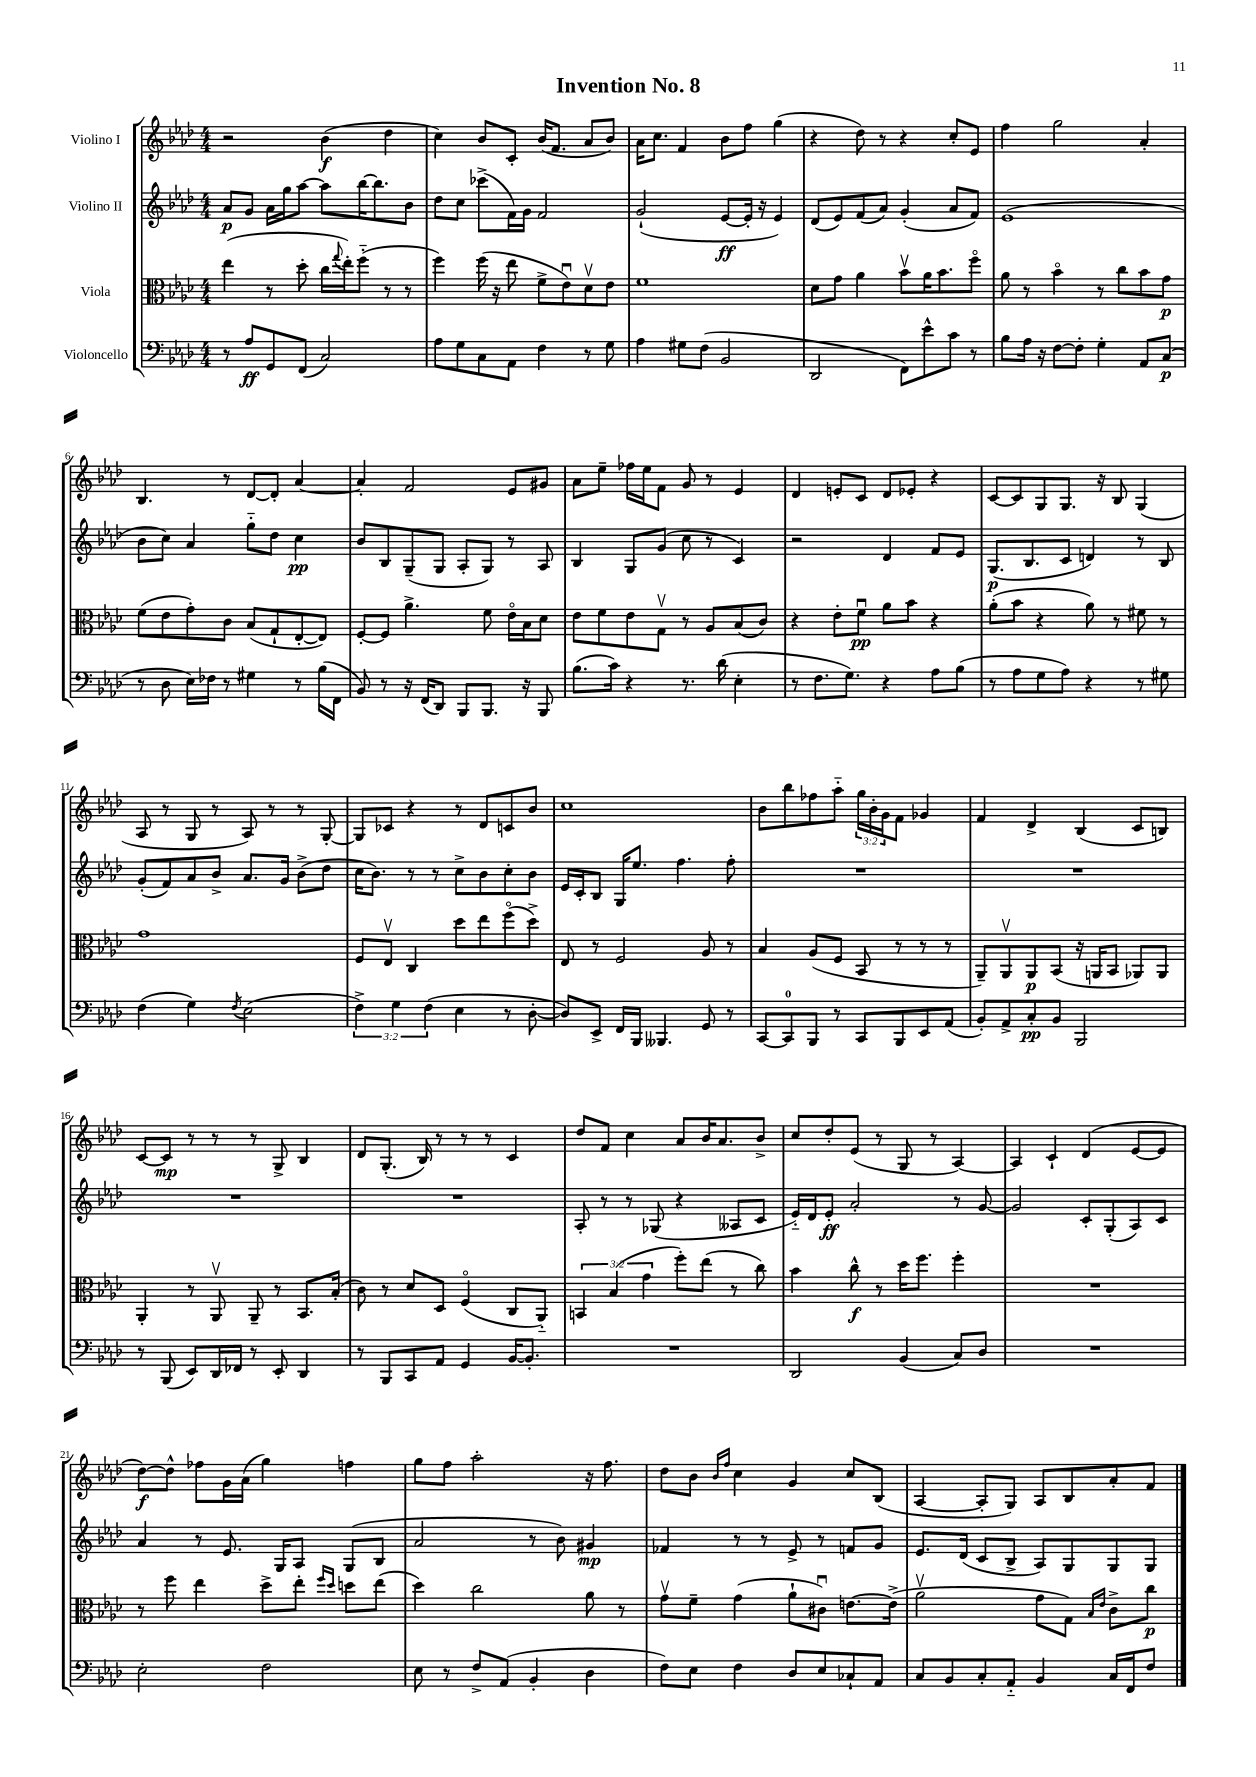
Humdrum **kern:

**kern	**kern	**kern	**kern
*staff4	*staff3	*staff2	*staff1
*clefF4	*clefC3	*clefG2	*clefG2
*k[b-e-a-d-]	*k[b-e-a-d-]	*k[b-e-a-d-]	*k[b-e-a-d-]
*M4/4	*M4/4	*M4/4	*M4/4
8r	(4ee-\	8a-/L	2r
8A-/L	.	8g/J	.
8GG/	8r	16a-\LL	.
.	.	16gg\J	.
(8FF/J	8dd-'\	[8aa-\J	.
2C/)	16cc\LL	8aa-\]L	(4b-\
.	8qqgg/	.	.
.	16ee-'\J)	.	.
.	(8ff'~\J	[16bb-\K	.
.	.	8.bb-\]	.
.	8r	.	4dd-\
.	8r	8b-\J	.
=	=	=	=
8A-\L	4ff\)	8dd-\L	4cc\)
8G\	.	8cc\J	.
8C\	(16ff\	(8ccc-^\L	8b-/L
.	16r	.	.
8AA-\J	8ee-\	16f\L)	8c'/J
.	.	16g\JJ	.
4F\	8f^\L	2f/	(16b-/LK
.	.	.	8.f/J
.	8e-u\)	.	.
8r	8d-v\	.	8a-/L
8G\	8e-\J	.	8b-/J)
=	=	=	=
4A-\	1f	(2g`/	16a-\LK
.	.	.	8.cc\J
8G#\L	.	.	4f/
(8F\J	.	.	.
2BB-/	.	[8e-/L	8b-\L
.	.	16e-'/]Jk	8ff\J
.	.	16r	.
.	.	4e-/)	(4gg\
=	=	=	=
2DD-/	8d-\L	(8d-/L	4r
.	8g\J	8e-/)	.
.	4a-\	(8f/	8dd-\)
.	.	8a-/J)	8r
8FF\L)	8b-v\L	(4g'/	4r
8e-^^\	16a-\K	.	.
.	8.b-\	.	.
8c\J	.	8a-/L	8cc'/L
8r	8ffo\J	8f/J)	8e-/J
=	=	=	=
8B-\L	8a-\	(1e-	4ff\
16A-\Jk	8r	.	.
16r	.	.	.
[8F\L	4b-o\	.	2gg\
8F'\]J	.	.	.
4G'\	8r	.	.
.	8cc\L	.	.
8AA-/L	8b-\	.	4a-'/
(8C/J	8g\J	.	.
=	=	=	=
8r	(8f\L	8b-\L	4.B-/
8D-\	8e-\	8cc\J)	.
16E-\LL)	8g'\)	4a-/	.
16F-\JJ	.	.	.
8r	8c\J	.	8r
4G#\	(8B-/L	8gg'~\L	[8d-/L
.	8G`/	8dd-\J	8d-'/]J
8r	[8E-'/	4cc\	[4a-/
(16B-\LL	8E-/]J)	.	.
16FF\JJ	.	.	.
=	=	=	=
8BB-/)	[8F'/L	8b-/L	4a-'/]
8r	8F/]J	8B-/	.
16r	4.a-^\	(8G~/	2f/
(16FF/LK	.	.	.
8DD-/J)	.	8G/J	.
8BBB-/L	.	8A-'/L	.
8.BBB-/J	8f\	8G/J)	.
.	16e-o\LL	8r	8e-/L
16r	16B-\J	.	.
8BBB-/	8d-\J	8A-/	8g#/J
=	=	=	=
(8.B-\L	8e-\L	4B-/	8a-\L
.	8f\	.	8ee-~\J
16c\Jk)	.	.	.
4r	8e-\	8G/L	16ff-\LL
.	.	.	16ee-\J
.	8Gv\J	(8g/J	8f\J
8.r	8r	8cc\	8g/
.	8A-/L	8r	8r
(16d-\	.	.	.
4E-'\	(8B-/	4c/)	4e-/
.	8c/J)	.	.
=	=	=	=
8r	4r	2r	4d-/
8.F\L	.	.	.
.	8e-'\L	.	8e'/L
8.G\J)	.	.	.
.	8fu\J	.	8c/J
4r	8a-\L	4d-/	8d-/L
.	8b-\J	.	8e-'/J
8A-\L	4r	8f/L	4r
(8B-\J	.	8e-/J	.
=	=	=	=
8r	(8a-'\L	(8.G/L	[8c/L
8A-\L	8b-\J	.	8c/]
.	.	8.B-/	.
8G\	4r	.	8G/
8A-\J)	.	8c/J	8.G/J
4r	8a-\)	4d/)	.
.	.	.	16r
.	8r	.	8B-/
8r	8f#\	8r	(4G/
8G#\	8r	8B-/	.
=	=	=	=
(4F\	1g	(8g'/L	8A-/
.	.	8f/)	8r
4G\)	.	8a-/	8G/
.	.	8b-^/J	8r
8qF/	.	.	.
(2E-\	.	8.a-/L	8A-/)
.	.	.	8r
.	.	16g/Jk	.
.	.	(8b-^\L	8r
.	.	8dd-\J	[8G'/
=	=	=	=
6F^\)	8F/L	16cc\LK	8G/]L
.	.	8.b-\J)	.
.	8E-v/J	.	8c-/J
6G\	.	.	.
.	4C/	8r	4r
(6F\	.	.	.
.	.	8r	.
4E-\	8dd-\L	8cc^\L	8r
.	8ee-\	8b-\	8d-/L
8r	(8ffo\	8cc'\	8c/
[8D-'\	8dd-^\J)	8b-\J	8b-/J
=	=	=	=
8D-/]L)	8E-/	16e-/LL	1cc
.	.	16c'/J	.
8EE-^/J	8r	8B-/J	.
16FF/LL	2F/	16G/LK	.
16BBB-/JJ	.	8.ee-/J	.
4.BBB--/	.	.	.
.	.	4.ff\	.
8GG/	8A-/	.	.
8r	8r	8ff'\	.
=	=	=	=
[8CC/L	4B-/	1r	8b-\L
8CC/]	.	.	8bb-\
8BBB-/J	(8A-/L	.	8ff-\
8r	8F/J	.	8aa-'~\J
8CC/L	8BB-/	.	24gg\LL
.	.	.	24b-'\
.	.	.	24g\J
8BBB-/	8r	.	8f\J
8EE-/	8r	.	4g-/
(8AA-/J	8r	.	.
=	=	=	=
8BB-'/L)	8AA-~/L)	1r	4f/
8AA-^/	8AA-v/	.	.
8C'/	8AA-/	.	4d-^/
8BB-/J	(8BB-/J	.	.
2BBB-/	16r	.	(4B-/
.	16AA/LK	.	.
.	8BB-/J	.	.
.	8AA-/L)	.	8c/L
.	8AA-/J	.	8B/J)
=	=	=	=
8r	4AA-'/	1r	[8c/L
(8BBB-/	.	.	8c/]J
8EE-/L)	8r	.	8r
16DD-/L	8AA-v/	.	8r
16FF-/JJ	.	.	.
8r	8AA-~/	.	8r
8EE-'/	8r	.	8G^/
4DD-/	8.BB-/L	.	4B-/
.	(16B-'/Jk	.	.
=	=	=	=
8r	8c\)	1r	8d-/L
8BBB-/L	8r	.	(8.G'/J
8CC/	8d-/L	.	.
.	.	.	16B-/)
8AA-/J	8D-/J	.	8r
4GG/	(4Fo/	.	8r
.	.	.	8r
[16BB-/LK	8C/L	.	4c/
8.BB-'/]J	.	.	.
.	8AA-'~/J)	.	.
=	=	=	=
1r	6BB/	8A-'/	8dd-/L
.	.	8r	8f/J
.	(6B-/	.	.
.	.	8r	4cc\
.	6g\	.	.
.	.	(8G-/	.
.	8ff'\L)	4r	8a-/L
.	(8ee-\J	.	16b-/K
.	.	.	8.a-/
.	8r	8A--/L	.
.	8cc\)	8c/J	8b-^/J
=	=	=	=
2DD-/	4b-\	16e-'~/LL)	8cc/L
.	.	16d-/J	.
.	.	8e-'/J	8dd-'/
.	8cc^^\	2a-'/	(8e-/J
.	8r	.	8r
(4BB-/	16dd-\LK	.	8G/
.	8.ff\J	.	.
.	.	.	8r
8C/L)	4ff'\	8r	[4A-/)
8D-/J	.	[8g/	.
=	=	=	=
1r	1r	2g/]	4A-/]
.	.	.	4c`/
.	.	8c'/L	(4d-/
.	.	(8G'/	.
.	.	8A-/)	[8e-/L
.	.	8c/J	8e-/]J
=	=	=	=
2E-'\	8r	4a-/	[8dd-\L)
.	8ff\	.	8dd-^^\]J
.	4ee-\	8r	8ff-\L
.	.	8.e-/	16g\L
.	.	.	(16a-\JJ
2F\	8dd-^\L	.	4gg\)
.	.	16G/LK	.
.	8ee-'\J	8A-/J	.
.	16qqff/LL	.	.
.	16qqdd-/JJ	.	.
.	8dd\L	(8G/L	4ff\
.	(8ee-\J	8B-/J	.
=	=	=	=
8E-\	4dd-\)	2a-/	8gg\L
8r	.	.	8ff\J
8F^/L	2cc\	.	2aa-'\
(8AA-/J	.	.	.
4BB-'/	.	8r	.
.	.	8b-\)	.
4D-\	8a-\	4g#/	16r
.	.	.	8.ff\
.	8r	.	.
=	=	=	=
8F\L)	8gv\L	4f-/	8dd-\L
8E-\J	8f~\J	.	8b-\J
.	.	.	16qqb-/LL
.	.	.	16qqff/JJ
4F\	(4g\	8r	4cc\
.	.	8r	.
8D-/L	8a-`\L	8e-^/	4g/
8E-/	8c#u\J)	8r	.
8C-`/	[8.e\L	8f/L	8cc/L
8AA-/J	.	8g/J	(8B-/J
.	(16e^\]Jk	.	.
=	=	=	=
8C/L	2a-v\	8.e-/L	[4A-/
8BB-/	.	.	.
.	.	(16d-/Jk	.
8C'/	.	8c/L	8A-'/]L
8AA-'~/J	.	8B-^/J	8G/J)
4BB-/	8g\L	8A-/L)	8A-/L
.	8G\J)	8G/	8B-/
.	16qqB-/LL	.	.
.	16qqe-/JJ	.	.
16C/LL	8c^\L	8G/	8a-'/
16FF/J	.	.	.
8F/J	8cc\J	8G/J	8f/J
==	==	==	==
*-	*-	*-	*-
